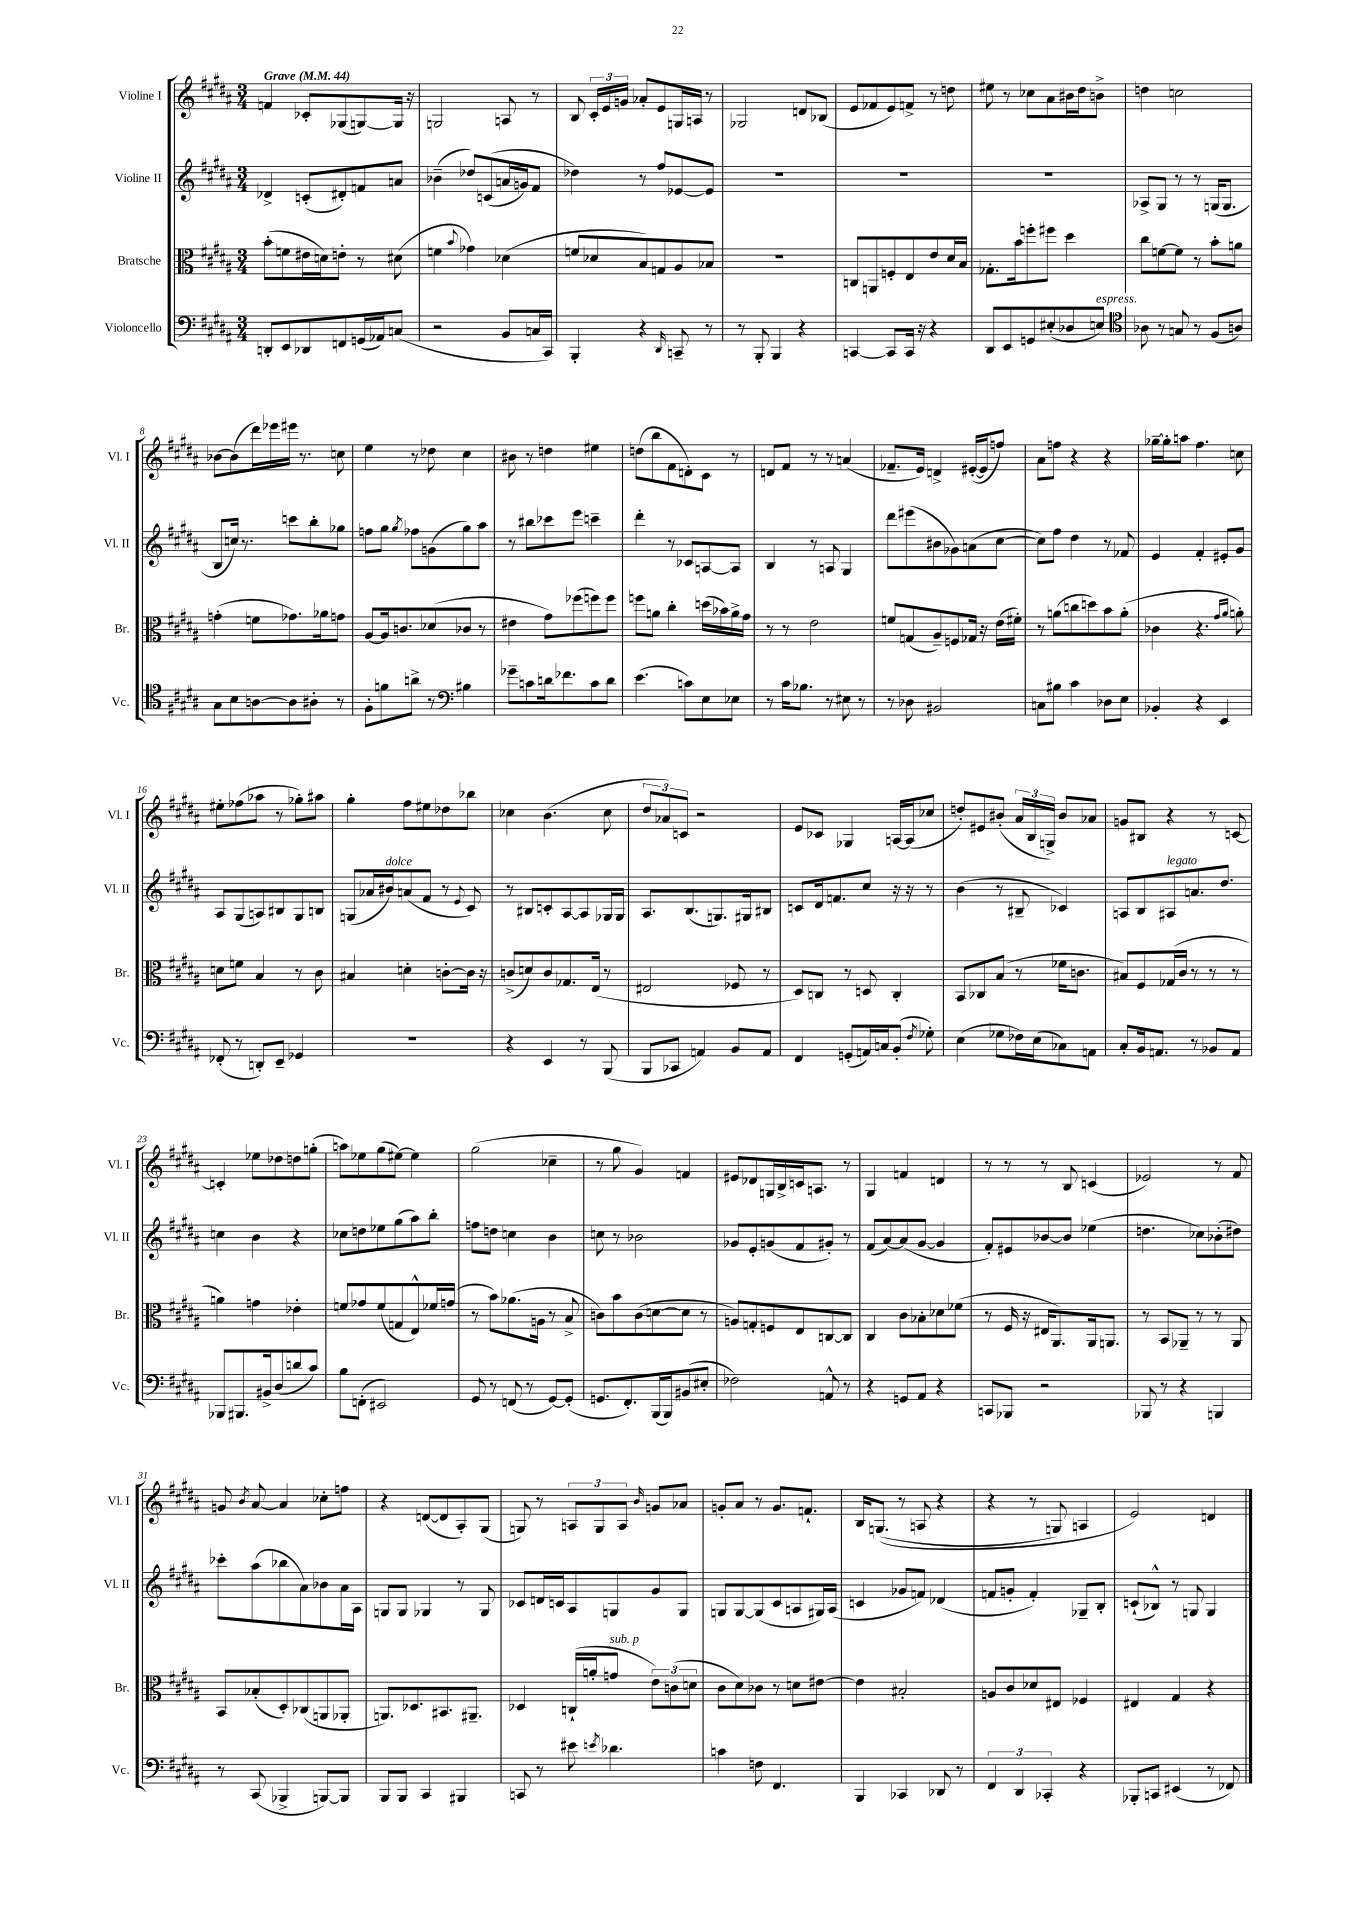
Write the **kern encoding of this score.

**kern	**kern	**kern	**kern
*staff4	*staff3	*staff2	*staff1
*clefF4	*clefC3	*clefG2	*clefG2
*k[f#c#g#d#a#]	*k[f#c#g#d#a#]	*k[f#c#g#d#a#]	*k[f#c#g#d#a#]
*M3/4	*M3/4	*M3/4	*M3/4
*MM44	*MM44	*MM44	*MM44
8DD'/L	(8b'\L	4d-^/	4f/
8EE/	8f\	.	.
8DD-/	16e#\L	(8c'/L	8c-'/L
.	16d\J)	.	.
8FF/	8e'\J	8d#'/)	(8G-/
(16GG/L	8r	8f/	[8G/)
16AA-/J)	.	.	.
(8C/J	(8d#\	8a/J	16G/]Jk
.	.	.	16r
=	=	=	=
2r	4f\	(4b-~\	2G/
.	8qqb/	.	.
.	4g-\)	8dd-/L)	.
.	.	&((8c/	.
8BB/L	(4d-\	16a/L	8A/
.	.	16g/J)	.
16C/L	.	8f#/J	8r
16CC#/JJ)	.	.	.
=	=	=	=
4BBB'/	8f/L	4dd-\&)	8B/
.	8d-/	.	24c#'/LL
.	.	.	24e/
.	.	.	24g/JJ
4r	8B/)	8r	8a-'/L
.	8G/	8ff#/L	8e/
16qqDD#/	.	.	.
8CC~/	8A#/	[8e-/	16G/L
.	.	.	16A/JJ
8r	8B-/J	8e-/]J	8r
=	=	=	=
8r	2.r	2.r	2G-/
8BBB'/	.	.	.
4BBB/	.	.	.
4r	.	.	8d/L
.	.	.	(8B-/J
=	=	=	=
[4CC/	8C/L	2.r	8e/L
.	8AA/	.	8f-/
8CC/]L	8F'/	.	8e/)
16CC/Jk	8E/	.	8f^/J
16r	.	.	.
4r	8e/	.	8r
.	16d#/L	.	8dd\
.	16B/JJ	.	.
=	=	=	=
8DD#/L	8.G-'\L	2.r	8ee#\
8EE/	.	.	8r
.	16b\k	.	.
8GG/	8ff'\	.	8cc-\L
(8E#'/	8ff#\J	.	8a#\
8D-/	4dd#\	.	16b#\L
.	.	.	16dd#\J
8E/J)	.	.	8b^\J
=	=	=	=
*clefC4	*	*	*
8A-\	8cc#\L	8A-^/L	4dd\
8r	[8f\	8G#/J	.
8G/	8f\]J	8r	2cc\
8r	8r	8r	.
(8F#/L	8b'\L	(16G/LK	.
.	.	8.G/J	.
8A/J)	8a\J	.	.
=	=	=	=
8G#\L	(4g'\	8B/L	[8b-\L
8B\	.	16cc/Jk)	(8b-\]
.	.	8.r	.
[8A\	8f\L	.	16ddd#\L)
.	.	.	16eee-\
8A\]	8.g-\)	8ccc\L	16eee#\JJ
.	.	.	8.r
8A#'\J	.	8bb'\	.
.	16a-\k	.	.
8r	8g\J	8gg-\J	8cc\
=	=	=	=
8F#'\L	[8A#/L	8ff\L	4ee\
8f\	16A#/]k	8gg#\J	.
.	8.c/	.	.
.	.	8qgg#/	.
8a^\J	.	8ff-\L	8r
8r	(8d-/	(8g\	8dd-\
*clefF4	*	*	*
4B#\	8c-/J	8gg#\)	4cc#\
.	8r	8aa#\J	.
=	=	=	=
8g-~\L	4e#\	8r	8b#\
8c\	.	8bb#\L	8r
16d\k	8g#\L)	8ccc-\	4dd\
8.f-\	.	.	.
.	(8ff-\	8eee\J	.
8c\	8ff\)	4ccc~\	4ee#\
8d\J	8ff\J	.	.
=	=	=	=
(4.e\	8ff\L	4ddd#'\	(8dd\L
.	8a\J	.	8bb\
.	4cc#'\	8r	8f#\
8c\L)	.	8c-/L	8d'\)
8E\	(16dd\LL	[8A/	8c#\J
.	16b-\)	.	.
8E-\J	16a^\	8A/]J	8r
.	16g#\JJ	.	.
=	=	=	=
8r	8r	4B/	8d/L
16c#\LK	8r	.	8f#/J
8.B-\J	.	.	.
.	2e\	8r	8r
8r	.	8A/	8r
8E#\	.	4G#/	(4a/
8r	.	.	.
=	=	=	=
8r	8f/L	8ddd#\L	8.f-~/L
8D-\	(8G/	(8eee#\	.
.	.	.	16e/Jk)
2BB#/	8A#~/)	8b#\	4d^/
.	8F/	8g-\)	.
.	16G-/Jk	(8a\	([16e#'/LL
.	16r	.	16e#/]J
.	(16e\LL	[8cc#\J	8ff/J)
.	16f#'\JJ)	.	.
=	=	=	=
8C\L	8r	8cc#\]L)	8a#\L
8B#\J	(8a\L	8ff#\J	8ff\J
4c#\	8cc\	4dd#\	4r
.	8dd\)	.	.
8D-\L	8b\	8r	4r
8E\J	(8a'\J	8f-/	.
=	=	=	=
4BB-'/	4c-\	4e/	[16gg-~\LL
.	.	.	16gg-'\]J
.	.	.	8aa\J
4r	4.r	4f#'/	4.ff#\
4EE/	.	8e#'/L	.
.	16qqg#/LL	.	.
.	16qqa#/JJ	.	.
.	8a'\)	8g#/J	8cc\
=	=	=	=
(8FF-'/	8d\L	8A#/L	8ee#'\L
8r	8f\J	(8G#/	(8ff-\
8DD'/L)	4B/	8A/)	8aa-\J
8EE~/J	.	8B#/	8r
4GG-/	8r	8G#/	8gg-'\L)
.	8c#\	8B/J	8aa#\J
=	=	=	=
2.r	4B#/	(8G/L	4gg#'\
.	.	16a-/L	.
.	.	16b#/J)	.
.	4d'\	(8a/	8ff#\L
.	.	8f#/J	8ee#\
.	[8c'\L	8r	8dd-\
.	.	8qqe/	.
.	16c\]Jk	8c#/)	8bb-\J
.	16r	.	.
=	=	=	=
4r	(8c^/L	8r	4cc-\
.	8d/)	8B#/L	.
4EE/	8c/	8c'/	(4.b\
.	8.G-/	[8A#/	.
8r	.	8A#/]	.
.	(16E/Jk	.	.
(8BBB/	8r	16G-/L	8cc-\
.	.	16G-/JJ	.
=	=	=	=
8BBB/L	2E#/	8.A#/L	12dd#/L
.	.	.	12a-/)
8CC-/J	.	.	.
.	.	.	12c/J
.	.	(8.B/	.
4AA/)	.	.	2r
.	.	8.G/)	.
8BB/L	8F-/	.	.
.	.	16G#/k	.
8AA/J	8r	8B#/J	.
=	=	=	=
4FF#/	8D#/L)	8c/L	8e/L
.	8C/J	16d#/k	8c-/J
.	.	8.f/	.
(8GG'/L	8r	.	4G-/
16AA/L)	8D/	8cc#/J	.
16C/J	.	.	.
(8BB'/J	4C'/	16r	[16A/LL
.	.	16r	(16A/]J
8qF#/	.	.	.
8G-'\)	.	8r	8cc-/J
=	=	=	=
(4E\	8BB/L	(4b\	8dd'/L)
.	8C-/	.	8e#/
8G-\L	(8B/J	8r	(8b#'/J
16F-\L)	8r	8B#~/	24a#/LL
.	.	.	24B/
(16E\J	.	.	.
.	.	.	24G^/JJ)
8C-\)	16f-\LK	4c-/)	8b#/L
.	8.c\J	.	.
8AA\J	.	.	8a-/J
=	=	=	=
8C#'/L	8B#/L)	8A/L	8g/L
16BB/k	8F#/	8B/	8B#/J
8.AA/J	.	.	.
.	(16G-/L	8A#/	4r
.	16c#/JJ	.	.
8r	8r	8.a/	.
8BB-/L	8r	.	8r
.	.	8.dd#/J	.
8AA/J	8r	.	[8c/
=	=	=	=
8BBB-/L	4a\)	4cc\	4c'/]
8.BBB#/	.	.	.
.	4g\	4b\	8ee-\L
16BB#^/k	.	.	.
(8D#/	.	.	8dd-\
8d/	4e-'\	4r	8dd\
8c#/J)	.	.	(8gg'\J
=	=	=	=
8B\L	8f/L	8cc-\L	8aa\L)
(8FF'\J	8g-/	8dd\	8ee-\
2EE#/)	(8f/	8ee-\	(8gg#\
.	8G/	(8gg#\	[8ee#\J)
.	8E^^/)	8aa#\)	4ee#\]
.	16f-/L	8bb'\J	.
.	(16g/JJ	.	.
=	=	=	=
8GG#/	8r	8ff\L	(2gg#\
8r	8b\L)	8dd\J	.
(8FF/	(8.a-\	4cc\	.
8r	.	.	.
.	16A\Jk	.	.
[8GG#/L)	8r	4b\	4cc-~\
(8GG#'/]J	8B^/	.	.
=	=	=	=
8.GG/L	8c\L)	8cc\	8r
.	8b\	8r	8gg#\
8.FF#'/)	.	.	.
.	(8c\	2b-\	4g#/)
(16BBB/L	[8d\	.	.
16BBB/J)	.	.	.
(8BB#/	8d\]J	.	4f/
8E#'/J	8r	.	.
=	=	=	=
2F-\)	8A/L)	8g-/L	8e#/L
.	8G'/	8e'/	8d-/
.	8F/	(8g/	16G/L
.	.	.	16B^/
.	8E/	8f#/	16c/J
.	.	.	8.A/J
8AA^^/	[8C/	8g#'/J)	.
8r	8C/]J	8r	8r
=	=	=	=
4r	4C#/	(8f#/L	4G#/
.	.	[8a#/)	.
8GG/L	8c#\L	(8a#/]	4f/
8AA#/J	8B-'\	[8g#/J	.
4r	8d-\	4g#/]	4d/
.	(8f-\J	.	.
=	=	=	=
8CC/L	8r	8f#'/L)	8r
8BBB-/J	16F#/	8e#/	8r
.	16r	.	.
2r	16E#/LK	[8b-/	8r
.	8.AA#/)	.	.
.	.	8b-/]J	8B/
.	16AA#/k	(4ee-\	(4c/
.	8.AA/J	.	.
=	=	=	=
8BBB-/	8r	4.dd\	2e-/)
8r	8BB/L	.	.
4r	8AA-~/J	.	.
.	8r	8cc-\L)	.
4BBB/	8r	(8b-'\	8r
.	8AA-/	8dd#\J)	8f#/
=	=	=	=
8r	8BB/L	8ccc-'\L	8g/
.	.	.	8qb/
(8CC#/	(8B-'/	(8aa#\	[8a#/
4BBB-^/	8D#'/)	8bb-\	4a#/]
.	(8C-/	8a#\)	.
[8BBB/L)	8AA/	8b-\	8cc-'\L
8BBB/]J	8AA-'/J	16a#\L	8ff\J
.	.	16A#\JJ	.
=	=	=	=
8BBB/L	8.AA/L)	8G/L	4r
8BBB/J	.	8G/J	.
.	8.D-/	.	.
4CC#/	.	4G-/	([8d/L
.	8.BB#/	.	8d/]
4BBB#/	.	8r	8A#'/)
.	8.AA#~/J	.	.
.	.	8G-/	(8G#/J
=	=	=	=
8CC/	4D-/	8c-/L	8G/)
8r	.	16d/L	8r
.	.	16c/J	.
8e#\	(16C`/LL	8A#/	12A/L
.	16a'/J	.	.
.	.	.	12G/
8qe/	.	.	.
4.d-\	8g/J	8G/	.
.	.	.	12A/J
.	.	.	16qqb/
.	12e\L)	8g#/	8g/L
.	(12c\	.	.
.	.	8G/J	8a-/J
.	12d\J	.	.
=	=	=	=
4c\	8c#\L	8G/L	8g'/L
.	8d#\)	[8G/	8a#/J
8F\	8c-\J	(8G/]	8r
4.FF#/	8r	8c#/	8.g/L
.	8d\L	8A/	.
.	.	.	8.f`/J
.	[8e#\J	16G#/L)	.
.	.	(16A/JJ	.
=	=	=	=
4BBB/	4e#\]	4c/	16B/LK
.	.	.	&((8.G/J
4CC-/	2B#'/	8g-/L	8r
.	.	8f/J)	8A/
8DD-/	.	(4d-/	4r
8r	.	.	.
=	=	=	=
6FF#/	8A/L	8f/L	4r
.	8c#/	8g'/J	.
6DD#/	.	.	.
.	8d-/	4f'/)	8r
6CC-'/	.	.	.
.	8E#/J	.	8G/)
4r	4F-/	8G-~/L	4A/
.	.	8B'/J	.
=	=	=	=
8BBB-'/L	4E#/	(8c`/L	2e/&)
8CC/J	.	8B-^^/J)	.
(4EE#/	4G#/	8r	.
.	.	8G/	.
8r	4r	4G/	4d/
8FF-/)	.	.	.
==	==	==	==
*-	*-	*-	*-
